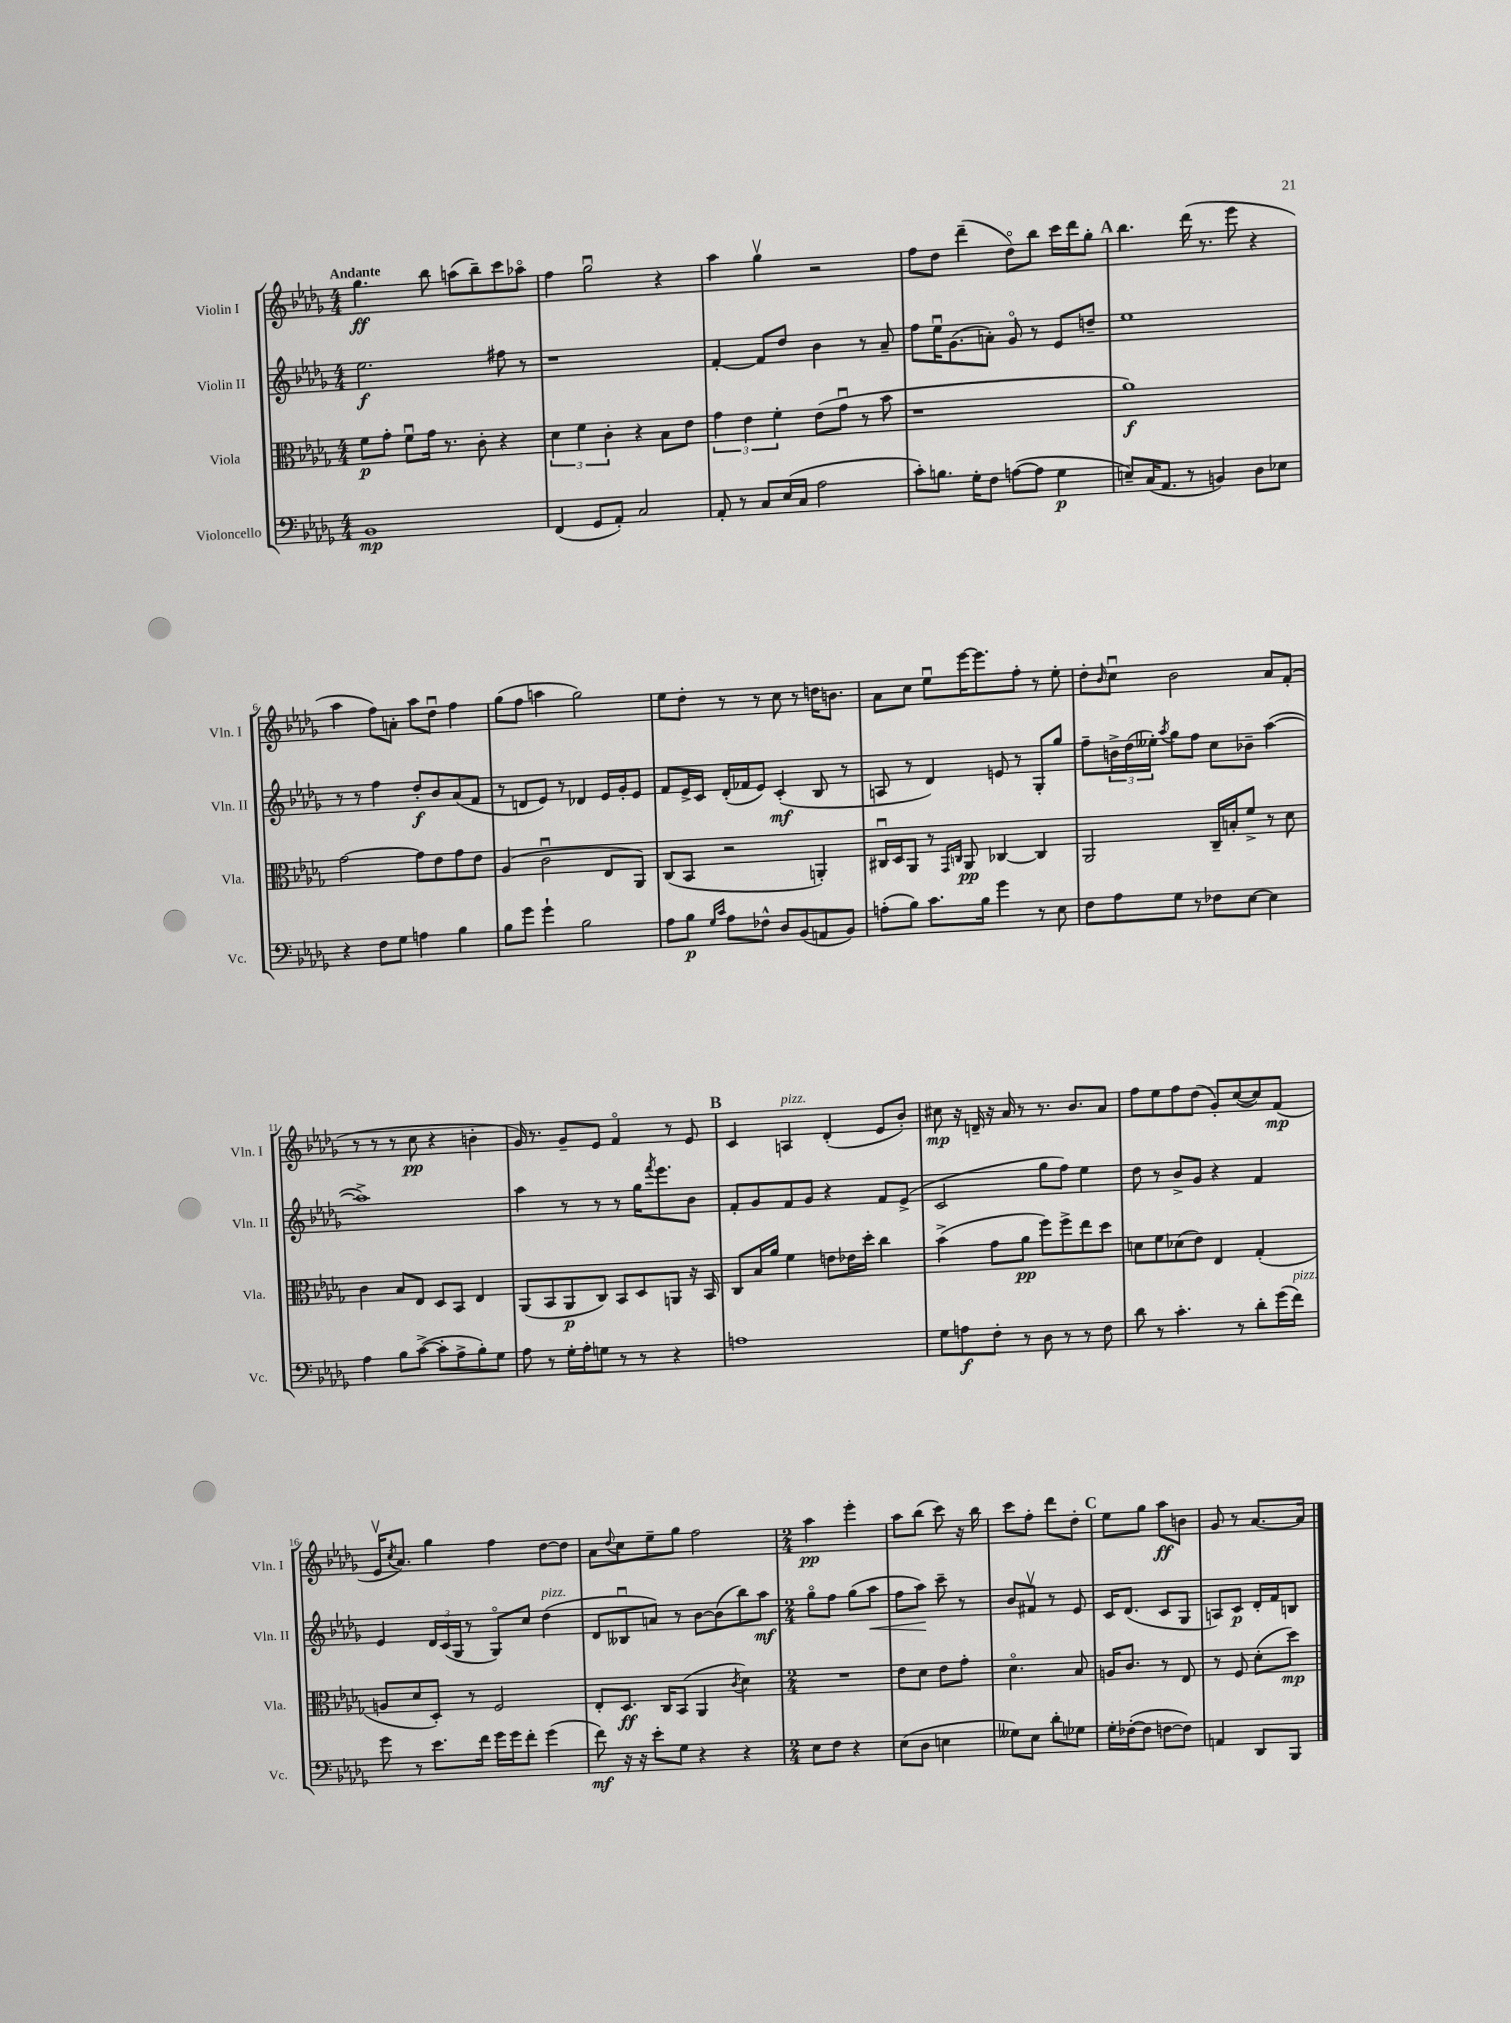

**kern	**kern	**kern	**kern
*staff4	*staff3	*staff2	*staff1
*clefF4	*clefC3	*clefG2	*clefG2
*k[b-e-a-d-g-]	*k[b-e-a-d-g-]	*k[b-e-a-d-g-]	*k[b-e-a-d-g-]
*M4/4	*M4/4	*M4/4	*M4/4
1BB-	8f	2.ee-	4.gg-
.	8g-'	.	.
.	8fu	.	.
.	16g-	.	8bb-
.	8.r	.	.
.	.	.	(8aa
.	8c'	.	8bb-~)
.	4r	8ff#	8ccc
.	.	8r	8aa-o
=	=	=	=
(4FF	6d-	1r	4ff
.	6f	.	.
8GG-	.	.	2gg-u
.	6c'	.	.
8AA-')	.	.	.
2C	4r	.	.
.	8B-	.	4r
.	8e-	.	.
=	=	=	=
8AA-'	6g-	[4f'	4aa-
8r	.	.	.
.	6e-	.	.
8C	.	8f]	4gg-v
.	6f'	.	.
(16E-	.	8dd-	.
16C	.	.	.
2A-	(8e-	4b-	2r
.	8g-u	.	.
.	8r	8r	.
.	8b-	8a-~	.
=	=	=	=
8c')	1r	8ff	8ff
8.B	.	16ee-u	8dd-
.	.	(8.g-	.
.	.	.	(4ddd-~
16G-'	.	.	.
8F	.	8a')	.
([8A	.	8g-o	8dd-o)
8A]	.	8r	8bb-
4G-	.	8e-	16ccc
.	.	.	16ddd-
.	.	8dd~	8gg-'
=	=	=	=
8E~)	1a-)	1ee-	4.bb-
(16C	.	.	.
8.AA-	.	.	.
8r	.	.	(16ddd-
.	.	.	8.r
4BB)	.	.	.
.	.	.	8eee-
8D-	.	.	4r
8E-	.	.	.
=	=	=	=
4r	[2g-	8r	4aa-
.	.	8r	.
8F	.	4ff	8ff)
8G-	.	.	8a'
4A	8g-]	8dd-'	8aa-
.	8e-	8b-	8dd-u
4B-	8g-	(8a-	4ff
.	8e-	8f	.
=	=	=	=
8B-	(4A-	8r	(8gg-
8g-	.	8d	8ff
4g-`	2cu	8e-)	4aa
.	.	8r	.
2B-	.	4d-	2gg-)
.	8E-	16e-	.
.	.	16g-'	.
.	8AA-)	8e-	.
=	=	=	=
8A-	(8C	8f	8ee-
8B-	8BB-	16e-^	8dd-'
.	.	16c	.
16qqG-	.	.	.
16qqc	.	.	.
8A-	2r	(16d-'	8r
.	.	16f-	.
8F-^^	.	8e-)	8r
8D-	.	(4c'	8cc
(8BB-	.	.	8r
8AA	4AA')	8B-	16dd
.	.	.	8.b
8BB-)	.	8r	.
=	=	=	=
(8A'	16C#u	8A	8a-
.	16D-	.	.
8B-)	8AA-	8r	8cc
8.c	8r	4d-)	8ee-u
.	16qqGG-	.	.
.	16qqC	.	.
.	8AA-	.	[16eee-
16B-	.	.	8.eee-]
4g-	[4C-	8e	.
.	.	8r	8ff'
8r	4C-]	8G-'	8r
8E-	.	8gg-	8ee-'
=	=	=	=
8F	2AA-	8ff~	8dd-'
.	.	.	16qqb-
8A-	.	24b^	8ccu
.	.	(24dd-	.
.	.	24ee--')	.
.	.	8qaa-	.
8G-	.	8gg-	2b-
8r	.	8ff	.
8F-	16C~	8cc	.
.	16B'	.	.
[8E-	8f^	8b-~	.
4E-]	8r	([4aa-	8a-
.	8d-	.	(8f'
=	=	=	=
4A-	4c	1aa-^])	8r
.	.	.	8r
8B-	8B-	.	8r
([8c^	8E-	.	8cc
8c']	8D-	.	4r
8A-^	8BB-	.	.
8B-')	4E-	.	4b'
8G-	.	.	.
=	=	=	=
8A-	(8AA-	4aa-	16g-)
.	.	.	8.r
8r	8BB-	.	.
16G-'	8AA-	8r	8g-~
16A-'	.	.	.
8G	8C)	8r	8e-
8r	8BB-	8r	4fo
8r	8D-	16gg-	.
.	.	8qfff	.
.	.	8.eee-	.
4r	8AA	.	8r
.	16r	8b-	8e-
.	16BB-	.	.
=	=	=	=
1A	8C	8f'	4c
.	16B-	8g-	.
.	16a-	.	.
.	4f	8f	4A
.	.	8g-	.
.	8e	4r	(4d-'
.	16e-	.	.
.	16dd-'	.	.
.	4cc	8f	8e-
.	.	(8e-^	8b-')
=	=	=	=
8G-	(4b-^	2c	8cc#
8A	.	.	16r
.	.	.	16d~
8F'	8g-	.	16r
.	.	.	16a-
8r	8a-	.	8r
8D-	8ff)	8gg-	8.r
8r	8ff^	8ff)	.
.	.	.	8.b-
8r	8ee-	4ee-	.
8F	8dd-	.	8a-
=	=	=	=
8d-	8d	8dd-	8ff
8r	8f	8r	8ee-
4.c'	(8d-	8b-^	8ff
.	8e-)	8g-	(8dd-
.	4E-	4r	8g-')
8r	.	.	([8cc
8d-'	(4G-'	4f	8cc])
(16g-	.	.	(8f
16f)	.	.	.
=	=	=	=
8g-	8A	4e-	16e-v
.	.	.	8qcc
.	.	.	8.a-)
8r	8d-	.	.
8.e-	8D-')	24d-	4gg-
.	.	(24c	.
.	.	24G-	.
.	8r	8r	.
16f	.	.	.
16g-	2F	8G-o)	4ff
16g-	.	.	.
8f'	.	8cc	.
(4g-	.	(4dd-	[8dd-
.	.	.	8dd-]
=	=	=	=
8f)	8E-'	8d-	8a-
.	.	.	8qqdd-
16r	8.D-	8B--u	8cc
16r	.	.	.
8e-'	.	8a)	8ee-~
.	16C	.	.
8G-	(8BB-	8r	8gg-
4r	4AA-	[8b-	2ff
.	.	(8b-]	.
.	8qc	.	.
4r	4d-)	8bb-)	.
.	.	8aa-	.
=	=	=	=
*M2/4	*M2/4	*M2/4	*M2/4
8E-	2r	8gg-o	4aa-
8F	.	8ff	.
4r	.	(8gg-	4eee-'
.	.	8aa-	.
=	=	=	=
(8E-	8e-	8ff	8aa-
8D-	8d-	8aa-)	(8bb-
4E	8e-	8ccc~	8ccc)
.	8g-'	8r	16r
.	.	.	16bb-
=	=	=	=
8G--)	4.d-o	8b-	8ccc
8E-	.	8f#v	8ff'
8d-'	.	8r	8ddd-
8G-	8B-	8e-	8dd-'
=	=	=	=
16G-'	16A	16c	8ee-
([16F-'	8.c	(8.d-	.
8F-]	.	.	8gg-
[8F	8r	8c	8aa-
8F])	8E-	8G-	8b
=	=	=	=
4AA	8r	8A)	8g-
.	8F	8c	8r
8DD-	(8d-'	16d-'	[8.a-
.	.	16f	.
8BBB-	8dd-)	8B	.
.	.	.	16a-]
==	==	==	==
*-	*-	*-	*-
